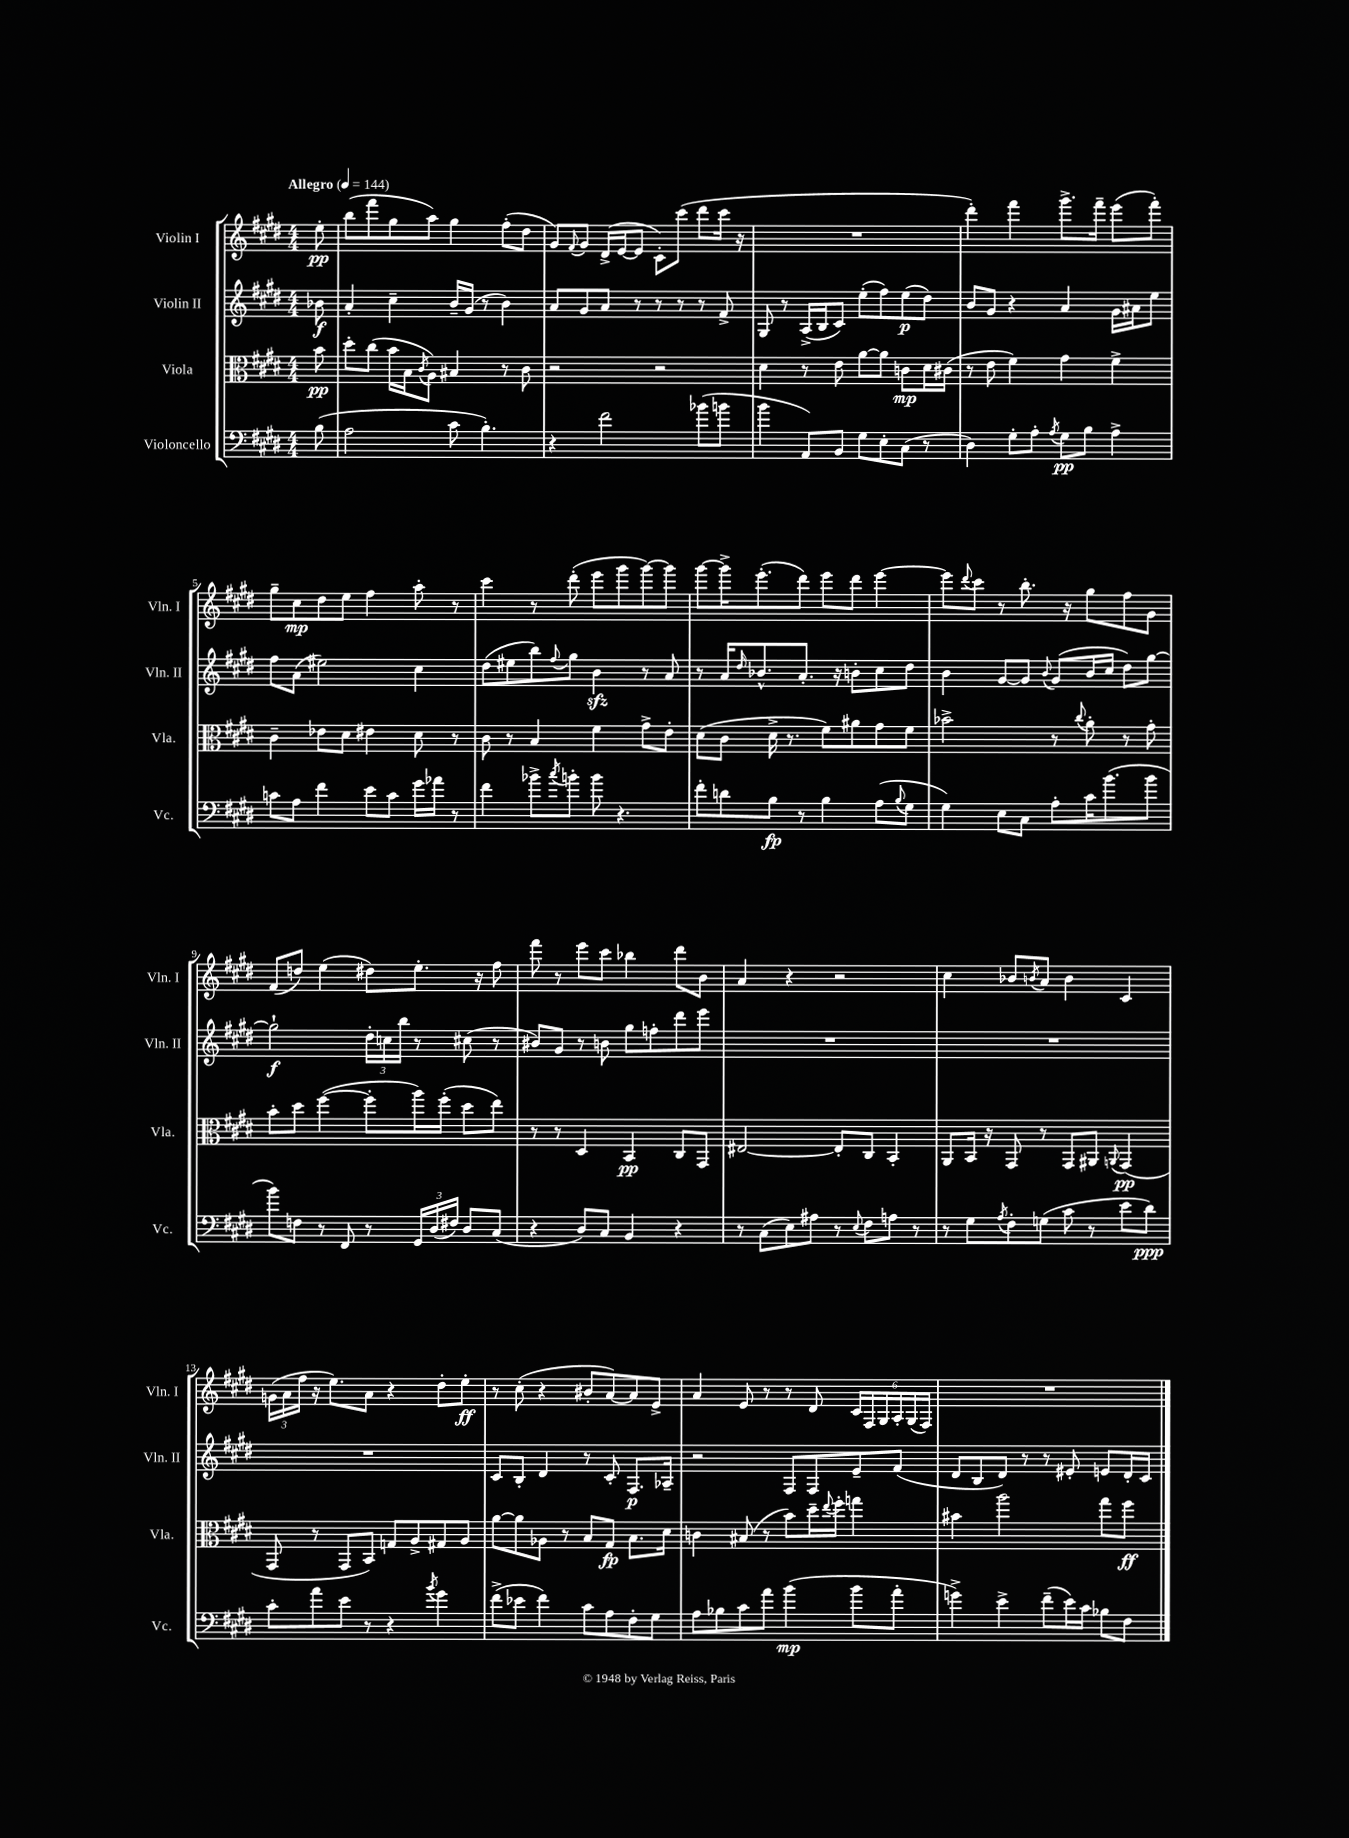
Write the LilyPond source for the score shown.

<<
\new StaffGroup <<
\new Staff = "s0" \with { instrumentName = "Violin I" shortInstrumentName = "Vln. I" } {
    \clef treble \key e \major \numericTimeSignature \time 4/4 \partial 8 \tempo "Allegro" 4 = 144
    e''8-.\pp |
    b''8( fis'''8 gis''8 a''8) gis''4 fis''8-.( dis''8 |
    gis'8) \appoggiatura { fis'8 } gis'8 dis'16->( e'16~ e'8 cis'8-.) cis'''8( dis'''8 cis'''16 r16 |
    R1 |
    dis'''4-.) fis'''4 gis'''8.-> fis'''16-- e'''8( fis'''8-.) |
    gis''8-- cis''8\mp dis''8 e''8 fis''4 a''8-. r8 |
    cis'''4 r8 dis'''8-.( e'''8 gis'''8 gis'''8~) gis'''8 |
    gis'''8~ gis'''16-> e'''8.-.( dis'''8) e'''8 dis'''8 e'''4~ |
    e'''8 \appoggiatura { dis'''8 } cis'''8 r8 b''8.-. r16 gis''8 fis''8 gis'8 |
    fis'8( d''8) e''4( dis''8) e''8.-. r16 fis''8 |
    fis'''8 r8 e'''8 cis'''8 bes''4 dis'''8 b'8 |
    a'4 r4 r2 |
    cis''4 bes'8 \acciaccatura { b'8 } a'8 b'4 cis'4 |
    \tuplet 3/2 { g'16( a'16 fis''16 } r16 e''8.) a'8 r4 dis''8-. e''8-.\ff |
    r8 cis''8-.( r4 bis'8-. a'8~) a'8 e'8-> |
    a'4 e'8 r8 r8 dis'8 \tuplet 6/4 { cis'16 fis16 gis16 a16-. gis16( fis16) } |
    R1 \bar "|." |
}
\new Staff = "s1" \with { instrumentName = "Violin II" shortInstrumentName = "Vln. II" } {
    \clef treble \key e \major \numericTimeSignature \time 4/4 \partial 8
    bes'8\f |
    a'4-. cis''4-- b'16-- gis'16( r8 b'4) |
    a'8 gis'8 a'8 r8 r8 r8 r8 fis'8-> |
    gis8 r8 a16->( b16 cis'8) e''8-.( fis''8) e''8\p( dis''8) |
    b'8 gis'8 r4 a'4 gis'16 ais'16 e''8 |
    fis''8 a'8( eis''2) cis''4 |
    dis''8( eis''8 b''8) \appoggiatura { fis''8 } gis''8 b'4\sfz r8 a'8 |
    r8 a'16 \grace { dis''16 } bes'8.-^ a'8.-. r16 b'8-. cis''8 dis''8 |
    b'4 gis'8~ gis'8 \appoggiatura { b'8 } gis'8( b'16 cis''16 dis''8) gis''8~ |
    gis''2-!\f \tuplet 3/2 { dis''16-. c''16 b''16 } r8 cis''8( r8 |
    bis'8) gis'8 r8 b'8 gis''8 f''8-. dis'''8 e'''8 |
    R1 |
    R1 |
    R1 |
    cis'8 b8-. dis'4 r8 cis'8-. fis8.\p aes16-- |
    r2 fis8 fis8 e'8-- fis'8( |
    dis'8 b8 dis'8) r8 r8 eis'8-. e'8 dis'16-. cis'16 \bar "|." |
}
\new Staff = "s2" \with { instrumentName = "Viola" shortInstrumentName = "Vla." } {
    \clef alto \key e \major \numericTimeSignature \time 4/4 \partial 8
    b'8\pp |
    dis''8-. cis''8( b'16 b16 \acciaccatura { cis'8 } a8) bis4 r8 cis'8 |
    r2 r2 |
    dis'4 r8 e'8 a'8~ a'8 c'8\mp dis'16 cis'16( |
    r8 e'8 fis'4) gis'4 fis'4-> |
    cis'4-- ees'8 dis'8 eis'4 dis'8 r8 |
    cis'8 r8 b4 fis'4 gis'8-> e'8-. |
    dis'8( cis'8 dis'16-> r8. fis'8) ais'8 gis'8 fis'8 |
    bes'2-> r8 \appoggiatura { cis''8 } a'8-. r8 gis'8-. |
    b'8-. dis''8 fis''4~( fis''8-. a''16) fis''16-.( dis''8 e''8) |
    r8 r8 dis4 b,4\pp cis8 gis,8 |
    eis2~ eis8-. cis8 b,4-. |
    a,8 b,16 r16 gis,8 r8 gis,8 ais,8 \appoggiatura { a,8 } gis,4\pp( |
    gis,8 r8 gis,8 b,8) g8 a8-> gis8 a8 |
    a'8~ a'8 aes8 r8 b8 gis8\fp b8. dis'16 |
    c'4 bis8( r8 b'8) dis''16-- \appoggiatura { e''8 } fis''16-. g''4 |
    bis'4 a''2 gis''8 fis''8\ff \bar "|." |
}
\new Staff = "s3" \with { instrumentName = "Violoncello" shortInstrumentName = "Vc." } {
    \clef bass \key e \major \numericTimeSignature \time 4/4 \partial 8
    b8( |
    a2 cis'8 b4.-.) |
    r4 fis'2 bes'8( b'8 |
    b'4 a,8) b,8 gis8 e8-. cis8( r8 |
    dis4) gis8-. a8-. \acciaccatura { a8 } gis8\pp b8 a4-> |
    c'8 a8 fis'4 e'8 c'8 gis'16 aes'16 r8 |
    fis'4 bes'8-> \acciaccatura { cis''8 } b'8-. b'8 r4. |
    fis'8-. d'8 b8\fp r8 b4 a8( \appoggiatura { b8 } gis8 |
    gis4) e8 cis8 a8-. cis'16 b'8.( b'8 |
    b'8) f8 r8 fis,8 r8 \tuplet 3/2 { gis,16 dis16( fis16) } dis8 cis8( |
    r4 dis8) cis8 b,4 r4 |
    r8 cis8( e8) ais8 r8 \appoggiatura { e8 } fis8 a8 r8 |
    r8 gis8 \acciaccatura { a8 } fis8-. g8( cis'8 r8 e'8 dis'8\ppp) |
    cis'8-. a'8 e'8 r8 r4 \acciaccatura { b'8 } gis'4 |
    fis'8->( ees'8 fis'4) cis'8 a8 fis8-. gis8 |
    a8 bes8 cis'8 a'8 b'4\mp( b'8 a'8-. |
    g'4->) e'4-> fis'8--( e'16) cis'16 bes8 fis8 \bar "|." |
}
>>
>>
